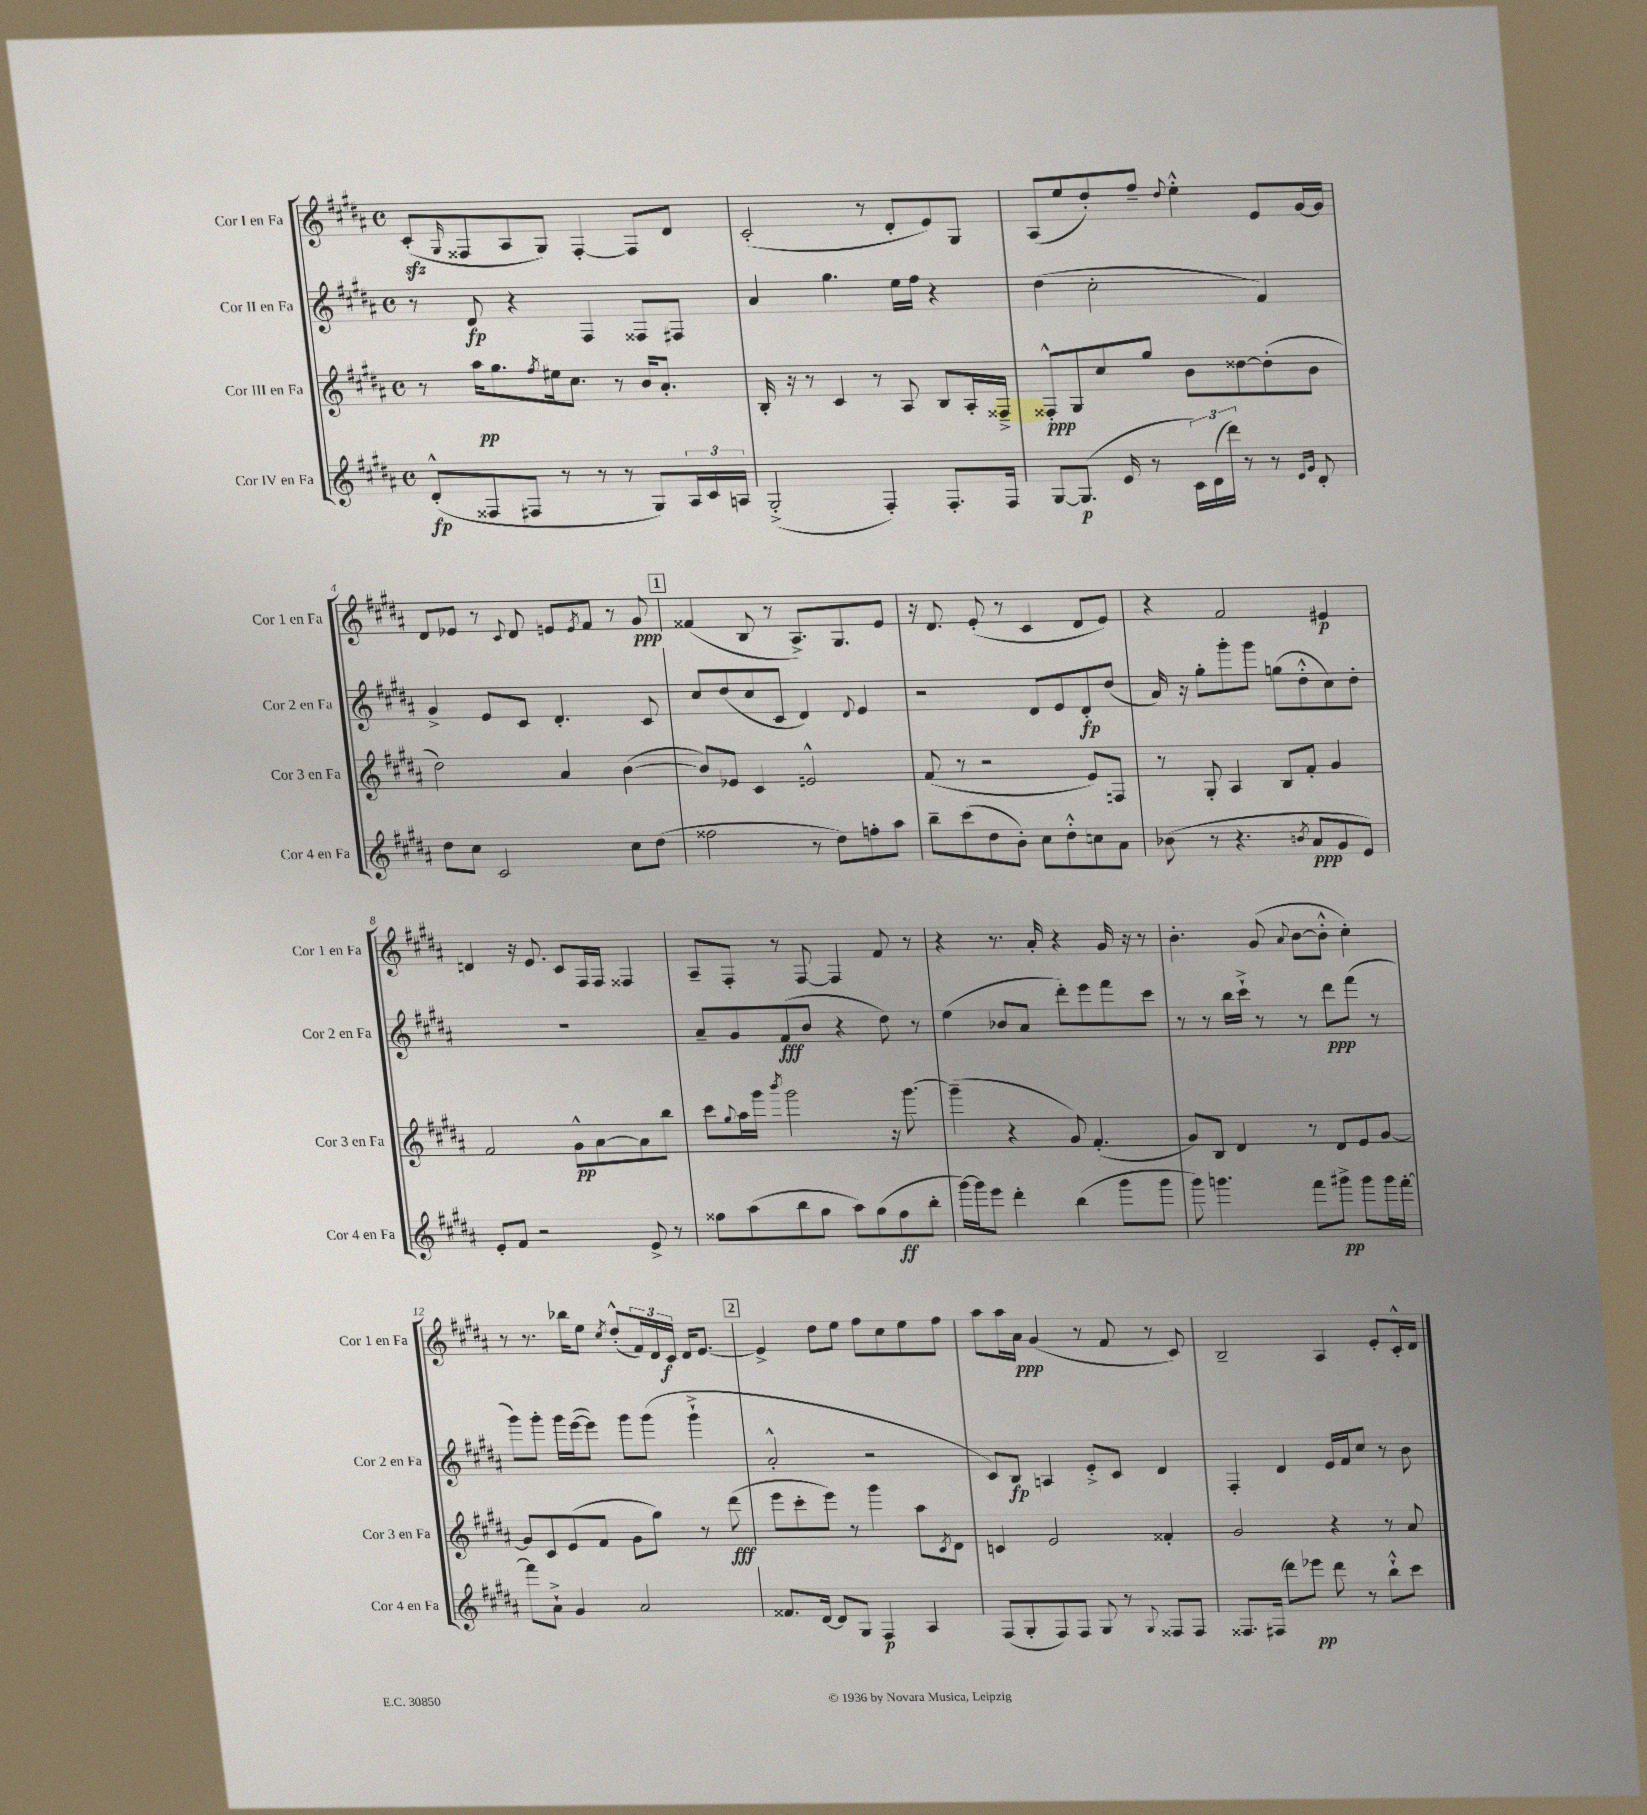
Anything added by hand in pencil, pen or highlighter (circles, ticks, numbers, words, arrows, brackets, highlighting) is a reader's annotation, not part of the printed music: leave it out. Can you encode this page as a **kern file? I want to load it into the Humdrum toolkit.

**kern	**kern	**kern	**kern
*staff4	*staff3	*staff2	*staff1
*clefG2	*clefG2	*clefG2	*clefG2
*k[f#c#g#d#a#]	*k[f#c#g#d#a#]	*k[f#c#g#d#a#]	*k[f#c#g#d#a#]
*M4/4	*M4/4	*M4/4	*M4/4
*met(c)	*met(c)	*met(c)	*met(c)
(8d#'^^/L	8r	8r	(8c#'/L
.	.	.	16qqG#/
8F##/	16aa#\LK	8d#/	8F##/
.	8.gg#\	.	.
8F#/J	.	4r	8A#/
.	8qff#/	.	.
8r	16ee#\k	.	8G#/J)
.	8.cc#\J	.	.
8r	.	4F#/	[4F##'/
8r	8r	.	.
8G#/L)	16b/LK	8F##/L	8F##/]L
.	8.a#'/J	.	.
24A#/L	.	8F#/J	8d#/J
24c#/	.	.	.
24A/JJ	.	.	.
=	=	=	=
(2G#'^/	16B'/	4a#/	(2c#'/
.	16r	.	.
.	8r	.	.
.	4c#/	4.gg#\	.
4F#'/)	8r	.	8r
.	8A#/	16ee\LL	8d#'/L
.	.	16ff#\JJ	.
8.F#'/L	8B/L	4r	8e/)
.	16A#'/L	.	8G#/J
16F#/Jk	16F##~^/JJ	.	.
=	=	=	=
[8G#/L	8F##'^^/L	(4dd#\	(8A#/L
(8.G#/]J	8G#/	.	8ee/
.	8cc#/	2cc#'\	8dd#'/)
16e/	.	.	.
8r	8gg#/J	.	8ff#~/J
.	.	.	8qqdd#/
24c#\LL)	8b\L	.	4ee'^^\
(24d#\	.	.	.
24ddd#\JJ)	.	.	.
8r	[8dd##\	.	.
8r	(8dd##'\]	4f#/)	8e/L
16qqe/LL	.	.	.
16qqg#/JJ	.	.	.
8d#'/	8b\J	.	[16g#/L
.	.	.	16g#/]JJ
=	=	=	=
8dd#\L	2dd#\)	4g#^/	8d#/L
8cc#\J	.	.	8e-/J
2c#/	.	8e/L	8r
.	.	.	8qqc#/
.	.	8c#/J	8d#/
.	4a#/	4.d#'/	8e/L
.	.	.	8qe/
.	.	.	8f#/J
8cc#\L	([4b\	.	8r
(8dd#\J	.	8c#/	8g#/
=	=	=	=
2ff##\	8b/]L)	8cc#/L	(4f##/
.	8e-/J	(8dd#/	.
.	4c#/	8cc#/	8B/
.	.	8c#/J	8r
8r	2e^^/	4d#/)	8.A#^/L)
8dd#\L)	.	.	.
.	.	.	8.G#/
.	.	8qqd#/	.
8ff'\	.	4e/	.
8aa#\J	.	.	8e/J
=	=	=	=
8bb~\L	(8f#/	2r	16r
.	.	.	8.d#/
(8ccc#\	8r	.	.
8dd#\	2r	.	(8e'/
8b'\J)	.	.	8r
8cc#\L	.	8d#/L	4c#/
8dd#'^^\	.	8e/	.
8cc\	8e/L)	8d#'/	8d#/L
8a#\J	8F/J	(8dd#/J	8e/J)
=	=	=	=
(8b-\	8r	16a#/)	4r
.	.	16r	.
8r	8G#'/	8gg#'\L	.
4.r	4A#/	8ggg#'\	2f#/
.	.	8ggg#\J	.
.	8B/L	(8gg\L	.
8qb/	.	.	.
8a#/L	8f#'/J	8dd#'^^\	.
8g#/	4g#/	8cc#\)	4e#/
8e/J)	.	8dd#'\J	.
=	=	=	=
8e'/L	2f#/	1r	4d/
8f#/J	.	.	.
2r	.	.	16r
.	.	.	8.e/
.	8g#^^\L	.	8c#/L
.	[8a#\	.	16F#/L
.	.	.	16F#/JJ
8e^/	8a#\]	.	4F##/
8r	8bb\J	.	.
=	=	=	=
8ff##\L	8ccc#\L	8a#~/L	8A#~/L
.	8qqgg#/	.	.
(8aa#\	16aa#\L	8g#/	8F#'/J
.	16ggg#\JJ	.	.
.	8qbbb/	.	.
8bb\	2ggg#\	(8f#/	8r
8gg#\J	.	8b/J	[8F#/
8aa#\L)	.	4r	4F#/]
(8gg#\	.	.	.
8ff##\	16r	8dd#\)	8f#/
.	[8.ggg#\	.	.
8bb'\J	.	8r	8r
=	=	=	=
[16ggg#\LL)	(4ggg#~\]	(4ee\	4r
16ggg#\]J	.	.	.
8eee\J	.	.	.
4ddd#'\	4r	8b-/L	8.r
.	.	8a#/J	.
.	.	.	16a#'/
(4bb\	8g#/)	8ddd#'\L)	4r
.	(4.f#'/	8eee\	.
8ggg#\L	.	8fff#\	16g#/
.	.	.	16r
8ggg#\J	.	8ccc#\J	8r
=	=	=	=
8ggg#\)	8g#/L)	8r	4.b'\
4.ggg\	8B/J	8r	.
.	4d#/	16bb\LL	.
.	.	16ccc#`^\JJ	.
.	.	8r	(8g#/
.	.	.	8qqa#/
8fff#\L	8r	8r	[8b\L
8ggg#^\J	8d#/L	8ddd#\L	8b'^^\]J
8ggg#\L	8e/	(8fff#\J	4cc#'\)
16ggg#\L	[8g#/J	8r	.
[16fff#'\JJ	.	.	.
=	=	=	=
8fff#\]L	8g#/]L	8ggg#\L)	8r
8a#`^\J	8c#/	8ggg#'\J	8.r
4g#/	(8e/	16ggg#\LL	.
.	.	([16eee\J	16bb-\LK
.	8f#/J	8eee\]J)	8ee\J
.	.	.	8qcc#/
2a#/	8g#\L	8ggg#\L	(8dd#'^^/L
.	8gg#\J)	(8ggg#\J	24f#/L)
.	.	.	24d#/
.	.	.	24c#/JJ
.	8r	4ggg#`^\	16d#/LK
.	.	.	[8.e/J
.	(8ddd#\	.	.
=	=	=	=
8.f##/L	8eee\L	2a#'^^/	4e^/]
.	8ccc#'\	.	.
[16d#/Jk	.	.	.
8d#/]L	8eee\J)	.	8dd#\L
8G#/J	8r	.	8ee\J
4F#/	4ggg#\	2r	8ff#\L
.	.	.	8cc#\
4A#/	8aa#\L	.	8ee\
.	8qc#/	.	.
.	8d#\J	.	8ff#\J
=	=	=	=
(8F#/L	4c/	8c#/L)	8aa#\L
8G#'/	.	8B/J	16aa#\L
.	.	.	16a#\JJ
8F#/)	2e/	4A/	(4g#/
8F#/J	.	.	.
8G#/	.	8e'^/L	8r
8r	.	8c#/J	8f#/
8qqG#/	.	.	.
8F##/L	4f##'/	4d#/	8r
8F##/J	.	.	8c#/)
=	=	=	=
8.F##/L	2g#/	4F#'/	2B~/
(16F#/Jk	.	.	.
8ddd#\L)	.	4d#/	.
8eee-\J	.	.	.
8ddd#\	4r	16e/LL	4A#/
.	.	16f#/J	.
8r	.	8cc#/J	.
8bb`^^\L	8r	8r	8e'/L
8ccc#\J	8a#/	8b\	16c#'^^/L
.	.	.	16d#/JJ
==	==	==	==
*-	*-	*-	*-
